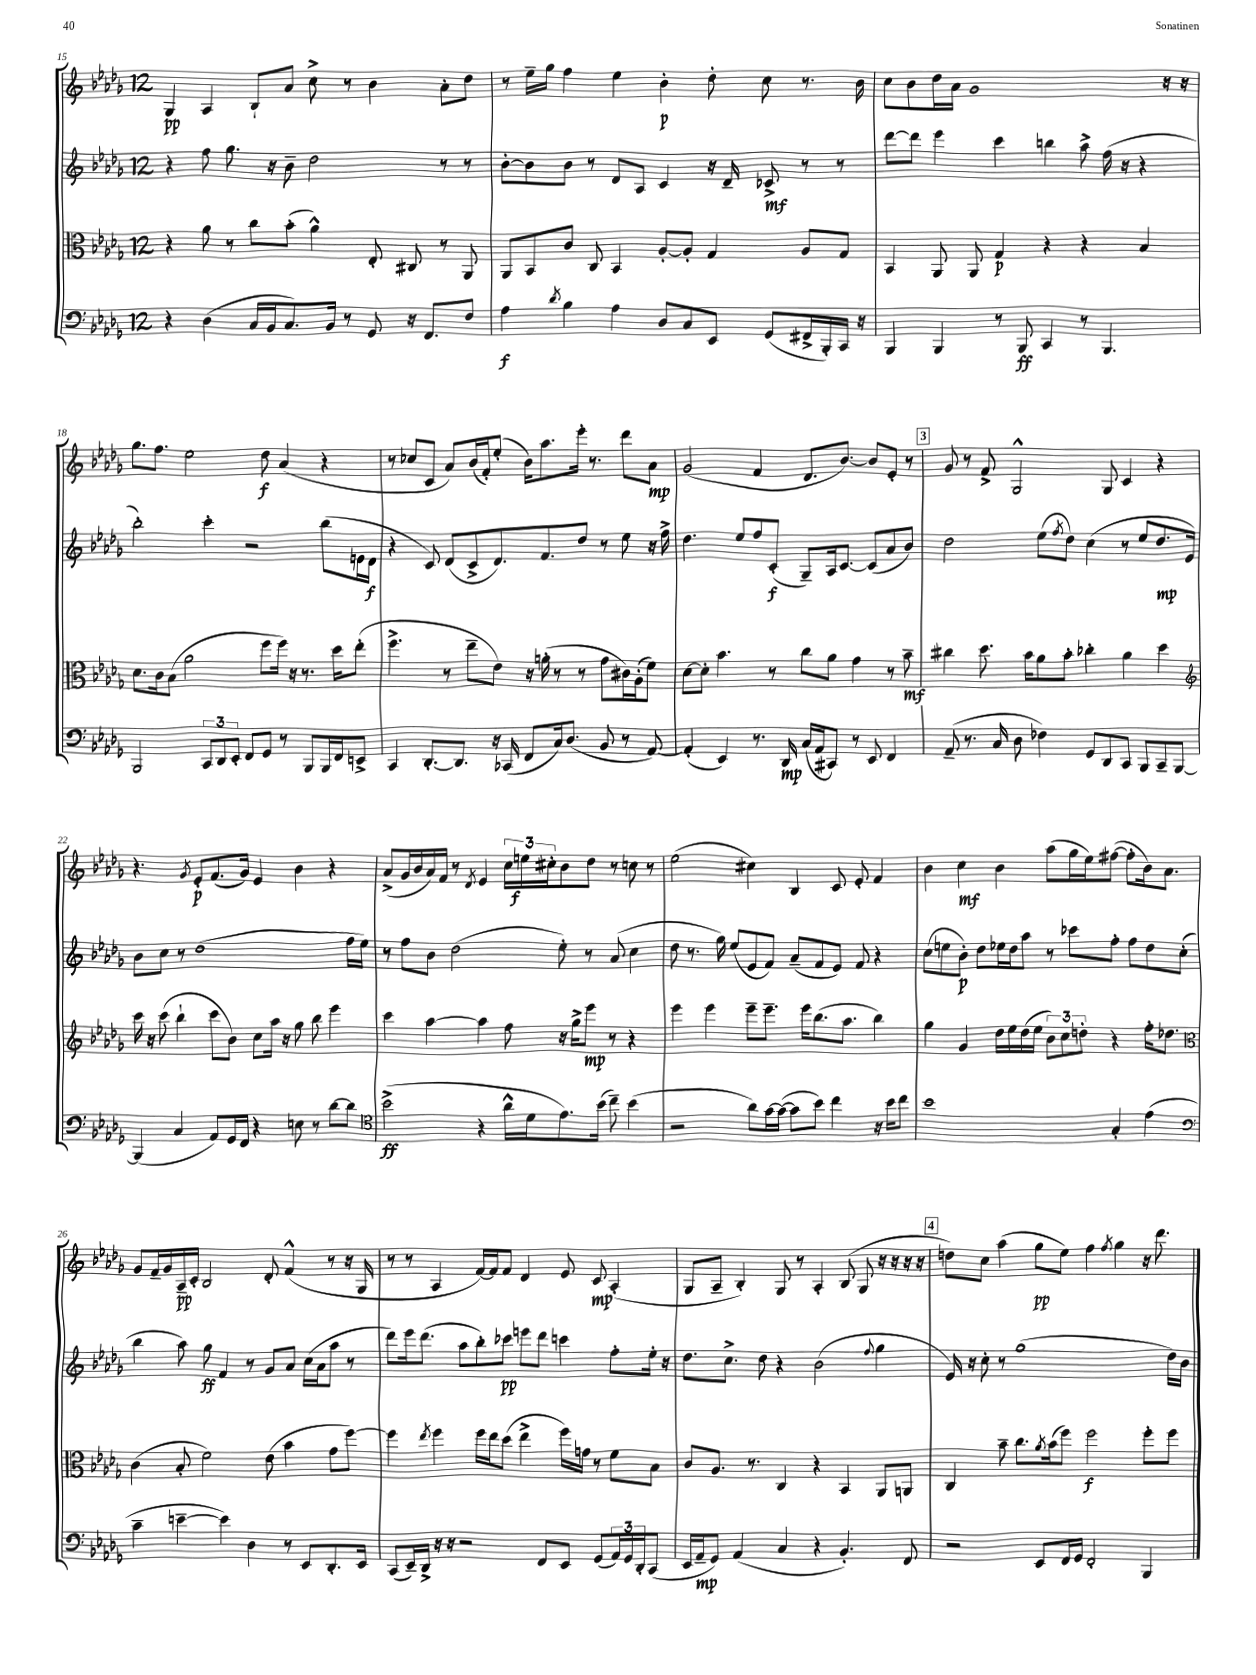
<<
\new StaffGroup <<
\new Staff = "s0" {
    \clef treble \key des \major \once \override Staff.TimeSignature.style = #'single-digit \time 12/8
    ges4\pp aes4 bes8-! aes'8 c''8-> r8 bes'4 aes'8-. des''8 |
    r8 ees''16-- ges''16 f''4 ees''4 bes'4-.\p des''8-. c''8 r8. bes'16 |
    c''8 bes'8 des''16 aes'16 ges'1 r16 r16 |
    ges''8. f''8. ees''2 des''8\f aes'4( r4 |
    r8 ces''8 c'8 aes'8) bes'16( f'16-.) ees''8-.( bes'16) aes''8. ees'''16-. r8. des'''8 aes'8\mp |
    ges'2( f'4 des'8. bes'8.~) bes'8 ees'8-. r8 |
    \mark \markup { \box "3" } ges'8 r8 f'8-> ges2-^ ges8 c'4 r4 |
    r4. \acciaccatura { ges'8 } ees'8-.\p f'8.( ges'16) ees'4 bes'4 r4 |
    aes'8->( ges'16 bes'16 aes'16) f'16 r8 \acciaccatura { des'8 } ees'4 \tuplet 3/2 { c''16 e''16\f cis''16-. } bes'8 des''8 r8 c''8 r8 |
    ees''2( cis''4) bes4 c'8 ees'8-. f'4 |
    bes'4 c''4\mf bes'4 aes''8( ges''16 ees''16) fis''8~( fis''8-. bes'16) aes'8. |
    ges'8 f'16-- ges'16 aes16--\pp c'16-. bes2 des'8-. f'4-^( r8 r16 ges16 |
    r8 r8 aes4 f'16~) f'16 f'8 des'4 ees'8 c'8\mp aes4-.( |
    ges8 aes8-- bes4-.) ges8 r8 aes4-. bes8( ges8 r16 r16 r16 r16 |
    \mark \markup { \box "4" } d''8) c''8 aes''4( ges''8\pp ees''8) f''4 \acciaccatura { f''8 } ges''4 r16 des'''8. \bar "|." |
}
\new Staff = "s1" {
    \clef treble \key des \major \once \override Staff.TimeSignature.style = #'single-digit \time 12/8
    r4 f''8 ges''8. r16 bes'8-- des''2 r8 r8 |
    bes'8~-. bes'8 bes'8 r8 des'8 aes8 c'4 r16 des'16-- ces'8->\mf r8 r8 |
    des'''8~ des'''8 ees'''4 c'''4 b''4 aes''8-> f''16( r16 r4 |
    bes''2-.) c'''4-. r2 bes''8( e'16 des'16\f |
    r4 c'8) des'8( c'8-> des'8.) f'8. des''8 r8 ees''8 r16 f''16-> |
    des''4. ees''8 f''8 c'8-.\f( ges8--) aes16 c'8.~ c'8( aes'8 bes'8) |
    \mark \markup { \box "3" } des''2 ees''8( \acciaccatura { f''8 } des''8) c''4( r8 ees''8 des''8.\mp ees'16) |
    bes'8 c''8 r8 des''1( f''16 ees''16) |
    r8 f''8 bes'8 des''2( ees''8-.) r8 aes'8( c''4 |
    des''8 r8. ges''16) ees''8( ees'8 f'8) aes'8--( f'8 ees'8) f'8 r4 |
    c''8( e''8 bes'8-.\p) des''8 ees''16 des''16 aes''8 r8 ces'''8 f''8-. f''8 des''8 c''8-.( |
    bes''4 aes''8) ges''8\ff f'4 r8 ges'8 aes'8 c''16( aes'16 aes''8 r8 |
    des'''8) ees'''16 des'''8.( aes''8 bes''8-.) ces'''8\pp e'''8 des'''8 c'''4 f''8-. ees''16-. r16 |
    des''8. c''8.-> des''8 r4 bes'2( \appoggiatura { f''8 } ges''4 |
    \mark \markup { \box "4" } ees'16) r16 c''8-. r8 ges''1( des''16) bes'16 \bar "|." |
}
\new Staff = "s2" {
    \clef alto \key des \major \once \override Staff.TimeSignature.style = #'single-digit \time 12/8
    r4 aes'8 r8 c''8 bes'8-.( aes'4-^) ees8-. cis8 r8 aes,8 |
    aes,8 bes,8 c'8 c8 bes,4 aes8~-. aes8-. ges4 aes8 ges8 |
    bes,4 aes,8 aes,8 ges4\p r4 r4 bes4 |
    des'8. c'16 bes8( aes'2 f''8 f''16) r16 r8. des''16 ees''8-.( |
    f''4.-> r8 ees''8-- ees'8) r16 a'16-.( r8 r8 ges'8 cis'16) aes16-.( f'8) |
    des'8~ des'8-. bes'4. r8 c''8 aes'8 ges'4 r8 bes'8--\mf |
    \mark \markup { \box "3" } cis''4 des''8. bes'16 aes'8 bes'8-. ces''4-. aes'4 des''4 |
    \clef treble c'''16 r16 c'''8( bes''4-! c'''8 bes'8) c''8 aes''16 r16 ges''8 bes''8 ees'''4 |
    c'''4 aes''4~ aes''4 f''8 r16 ges''16-> ees'''8\mp r8 r4 |
    ees'''4 ees'''4 ees'''8-- ees'''8.-- ees'''16 bes''8.( aes''8. bes''4) |
    ges''4 ges'4 des''16 ees''16 des''16( ees''16 \tuplet 3/2 { bes'8) c''8 d''8-. } r4 f''16-. des''8. |
    \clef alto c'4( bes8-. f'2) ees'8( bes'4 ges'8 f''8~) |
    f''4 \acciaccatura { ees''8 } f''4 f''16 ees''16 des''8( ees''4-> f''16) g'16 r8 f'8 bes8 |
    c'8 aes8. r8. c4 r4 bes,4 aes,8 a,8 |
    \mark \markup { \box "4" } c4 bes'8-- c''8. \acciaccatura { aes'8 } bes'16( f''8) f''2\f f''8-. f''8 \bar "|." |
}
\new Staff = "s3" {
    \clef bass \key des \major \once \override Staff.TimeSignature.style = #'single-digit \time 12/8
    r4 des4( c16 bes,16 c8.) bes,16 r8 ges,8 r16 f,8. f8 |
    aes4\f \acciaccatura { des'8 } bes4 aes4 des8 c8 ees,8 ges,8( fis,16-> bes,,16-.) c,16 r16 |
    bes,,4 bes,,4 r8 bes,,8\ff c,4 r8 bes,,4. |
    bes,,2 \tuplet 3/2 { c,8 des,8 ees,8-. } f,8 ges,8 r8 bes,,8 bes,,16 f,16 e,8-> |
    c,4 des,8.~-. des,8. r16 ces,16( f,8 c16) des8.( bes,8 r8 aes,8~) |
    aes,4-.( ees,4) r8. des,16\mp c16( aes,16 cis,8) r8 ees,8 f,4 |
    \mark \markup { \box "3" } aes,8--( r8. c16 des8 fes4) ges,8 des,8 c,8 bes,,8 c,8-- bes,,8~ |
    bes,,4( c4 aes,8) ges,16 f,16 r4 e8 r8 des'8~ des'8 |
    \clef tenor bes'2->\ff( r4 aes'16-^ des'16 ees'8.) bes'16( c''8--) bes'4( |
    r2 aes'8) ges'16~ ges'16~( ges'8 bes'8) c''4 r16 bes'16 c''8 |
    bes'1 ges4-. ees'4( |
    \clef bass c'4-- e'4~-- e'4) des4 r8 ees,8 des,8.-. ees,16 |
    c,8( ees,16--) des,16-> r16 r16 r2 f,8 ees,8 ges,8( \tuplet 3/2 { aes,16) ges,16 des,16-. } c,8( |
    ees,16 aes,16--\mp ges,8) aes,4( c4 r4 bes,4.-.) f,8 |
    \mark \markup { \box "4" } r2 ees,8 f,16 ges,16 f,2-. bes,,4 \bar "|." |
}
>>
>>
\layout { \context { \Score currentBarNumber = #15 } }
